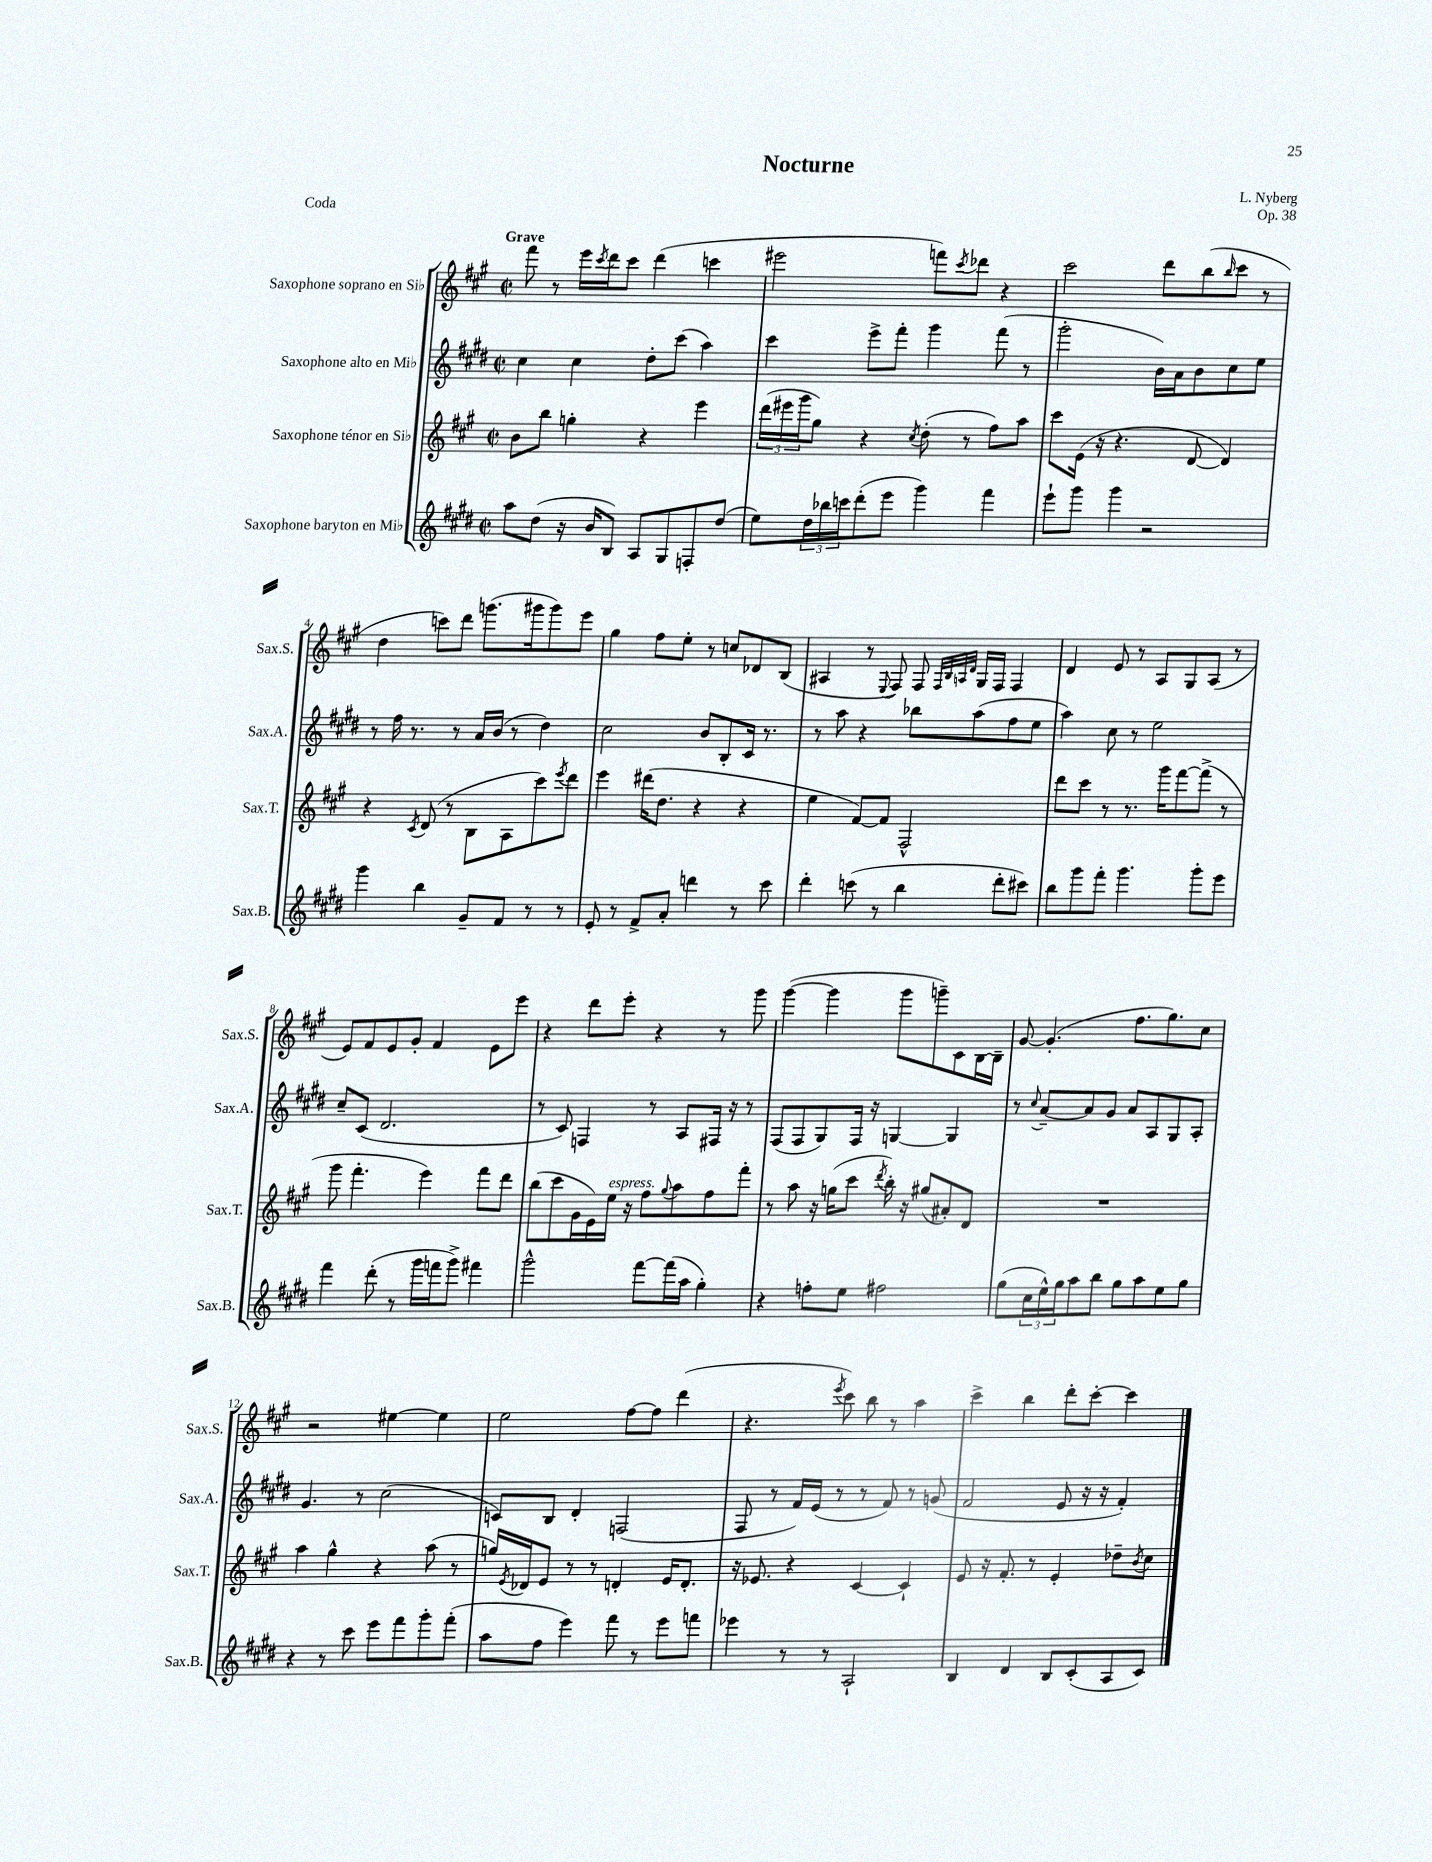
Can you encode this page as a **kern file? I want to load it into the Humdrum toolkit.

**kern	**kern	**kern	**kern
*part4	*part3	*part2	*part1
*staff4	*staff3	*staff2	*staff1
*I"Saxophone baryton en Mi♭	*I"Saxophone ténor en Si♭	*I"Saxophone alto en Mi♭	*I"Saxophone soprano en Si♭
*I'Sax.B.	*I'Sax.T.	*I'Sax.A.	*I'Sax.S.
*clefG2	*clefG2	*clefG2	*clefG2
*k[f#c#g#d#]	*k[f#c#g#]	*k[f#c#g#d#]	*k[f#c#g#]
*M2/2	*M2/2	*M2/2	*M2/2
*met(c|)	*met(c|)	*met(c|)	*met(c|)
=1	=1	=1	=1
!	!	!	!LO:TX:a:B:t=Grave
8aa\L	8b\L	4cc#\	8fff#\
(8dd#\J	8bb\J	.	8r
16r	4ggn'\	4cc#\	16eee\LL
.	.	.	8qccc#/
16b/KL	.	.	16ddd\J
8B/J)	.	.	8ccc#\J
8A/L	4r	8dd#'\L	(4ddd\
8G#/	.	(8ccc#\J	.
8Fn'/	4eee\	4aa\)	4cccn\
(8dd#/J	.	.	.
=2	=2	=2	=2
8ee\L)	(24ddd\LL	4ccc#\	2eee#X\
.	24eee#X\	.	.
.	24ggg#\J	.	.
24dd#\L	8gg#\J)	.	.
24bb-X\	.	.	.
24cccn\J	.	.	.
(8ddd#'\	4r	8eee^\L	.
8eee\J	.	8fff#'\J	.
.	8qcc#/	.	.
4ggg#\)	(8dd'\	4ggg#\	8fffn\L)
.	.	.	8qccc#/
.	8r	.	8ddd-X\J
4fff#\	8ff#\L)	(8fff#\	4r
.	8aa\J	8r	.
=3	=3	=3	=3
8eee`\L	8ccc#\L	2ggg#'\	2ccc#\
8ggg#\J	(16e\Jk	.	.
.	16r	.	.
4ggg#\	4.r	.	.
2r	.	16b\LL)	8ddd\L
.	.	16a\J	.
.	[8d/	8b\	(8bb\
.	.	.	16qqbb/
.	4d/])	8cc#\	8ccc#\J
.	.	8ee\J	8r
!!LO:LB:g=z
=4	=4	=4	=4
4ggg#\	4r	8r	4dd\
.	.	16ff#\	.
.	.	8.r	.
.	8qc#/	.	.
4bb\	(8d/	.	8cccn\L)
.	8r	8r	8ddd\J
8g#~/L	8B\L	16a/LL	(8.gggn\L
.	.	(16b/JJ	.
8f#/J	8A\	8r	.
.	.	.	16ggg#X\k
8r	8ccc#\)	4dd#\)	8ggg#\)
.	8qeee/	.	.
8r	8ddd\J	.	8eee\J
=5	=5	=5	=5
8e'/	4eee\	2cc#\	4gg#\
8r	.	.	.
8f#^/L	(16ddd#X\KL	.	8ff#\L
.	8.dd\J	.	.
8a'/J	.	.	8ee'\J
4dddn\	4r	8b/L	8r
.	.	8B'/	8ccn/L
8r	4r	16c#/Jk	8d-X/
.	.	8.r	.
8ccc#\	.	.	(8B/J
=6	=6	=6	=6
4ddd#'\	4ee\	8r	4A#X/
.	.	8aa\	.
(8cccn\	[8f#/L)	4r	8r
.	.	.	8qqE/
8r	8f#/J]	.	8F#/)
4bb\	2F#^^/	8bb-X\L	8F#/
.	.	.	32qqF#/LLL
.	.	.	32qqB/
.	.	.	32qqAn/
.	.	.	32qqd/JJJ
.	.	(8aa\	16G#/LL
.	.	.	16F#/JJ
8ddd#'\L	.	8ff#\	4F#/
8ccc#X\J)	.	8ee\J	.
=7	=7	=7	=7
8bb\L	8ddd\L	4aa\)	4d/
8ggg#\	8ccc#\J	.	.
8fff#'\J	8r	8cc#\	8e/
4.ggg#\	8.r	8r	8r
.	.	2ee\	8A/L
.	16ggg#\KL	.	.
.	[8fff#\	.	8G#/
8ggg#'\L	(8fff#^\J]	.	(8A/J
8eee\J	8r	.	8r
!!LO:LB:g=z
=8	=8	=8	=8
4fff#\	8ggg#\	8cc#~/L	8e/L)
.	4.fff#'\	(8c#/J	8f#/
(8ddd#'\	.	2.d#/	8e/
8r	.	.	8g#'/J
16ggg#\LL	4eee\)	.	4f#/
16fffn\J	.	.	.
8ggg#^\J)	.	.	.
4fff#X\	8fff#\L	.	8e\L
.	8ddd\J	.	8eee\J
=9	=9	=9	=9
2ggg#^^\	(8bb\L	8r	4r
.	8ccc#\	8c#/)	.
.	16g#\L	4Fn/	8ddd\L
.	16e\)	.	.
!	!LO:TX:a:i:t=espress.	!	!
.	16ee\JJ	.	8eee'\J
.	16r	.	.
[8fff#\L	8ff#\L	8r	4r
.	8qqgg#/	.	.
(16fff#\L]	8aa\	8A/L	.
16aa\JJ	.	.	.
4gg#'\)	8ff#\	16F#X/Jk	8r
.	.	16r	.
.	8fff#'\J	8r	8ggg#\
=10	=10	=10	=10
4r	8r	(8F#/L	([4ggg#\
.	8aa\	8F#/	.
8ffn'\L	16r	8G#/)	4ggg#\]
.	(16ggn\KL	.	.
8ee\J	8ccc#\J	16F#/Jk	.
.	.	16r	.
.	8qddd/	.	.
2ff#X\	16bb'\)	[4Gn/	8ggg#\L
.	16r	.	.
.	(8gg#X/L	.	8gggn~\)
.	8a#X'/)	4G/]	8c#\
.	8d/J	.	[16B\L
.	.	.	16B~\JJ]
=11	=11	=11	=11
(8gg#\L	1r	8r	[8g#/
.	.	8qqcc#/	.
24cc#\L	.	[8a~/L	(4.g#'/]
24ee^^\)	.	.	.
24gg#\J	.	.	.
8aa\	.	8a/]	.
8bb\J	.	8g#/J	.
8gg#\L	.	8a/L	8.ff#\L
8aa\	.	8A/	.
.	.	.	8.gg#\)
8ee\	.	8G#/	.
8gg#\J	.	8A'/J	8cc#\J
!!LO:LB:g=z
=12	=12	=12	=12
4r	4aa\	4.g#/	2r
8r	4gg#^^\	.	.
8ccc#\	.	8r	.
8eee\L	4r	(2cc#\	[4ee#X\
8fff#\	.	.	.
8ggg#'\	(8aa\	.	4ee#\]
(8fff#'\J	8r	.	.
=13	=13	=13	=13
8aa\L	16ggn/LL)	8cn/L)	2ee\
.	8qe/	.	.
.	16d-X/J	.	.
8ff#\J	8e/J	8B/J	.
4eee\)	8r	4d#'/	.
.	8r	.	.
8fff#\	4dn'/	(2Fn/	[8ff#\L
8r	.	.	8ff#\J]
8eee\L	16e/KL	.	(4ddd\
.	8.d'/J	.	.
8fffn\J	.	.	.
=14	=14	=14	=14
4eee-X\	16r	8F#/	4.r
.	8.e-X/	.	.
.	.	8r	.
8r	4r	16f#/LL)	.
.	.	(16e/JJ	.
.	.	.	8qeee/
8r	.	8r	8ccc#\)
2A`/	[4c#/	8r	8bb\
.	.	8f#/)	8r
.	4c#`/]	8r	4aa\
.	.	(8gn/	.
=15	=15	=15	=15
4B/	8e/	2f#/	4ccc#^\
.	16r	.	.
.	8.f#'/	.	.
4d#/	.	.	4bb\
.	8r	.	.
8B/L	4e'/	8e/	8ddd'\L
(8c#'/	.	16r	[8ccc#'\J
.	.	16r	.
8A/	8dd-X~\L	4f#'/)	4ccc#\]
.	8qb/	.	.
8c#/J)	8cc#\J	.	.
==	==	==	==
*-	*-	*-	*-
